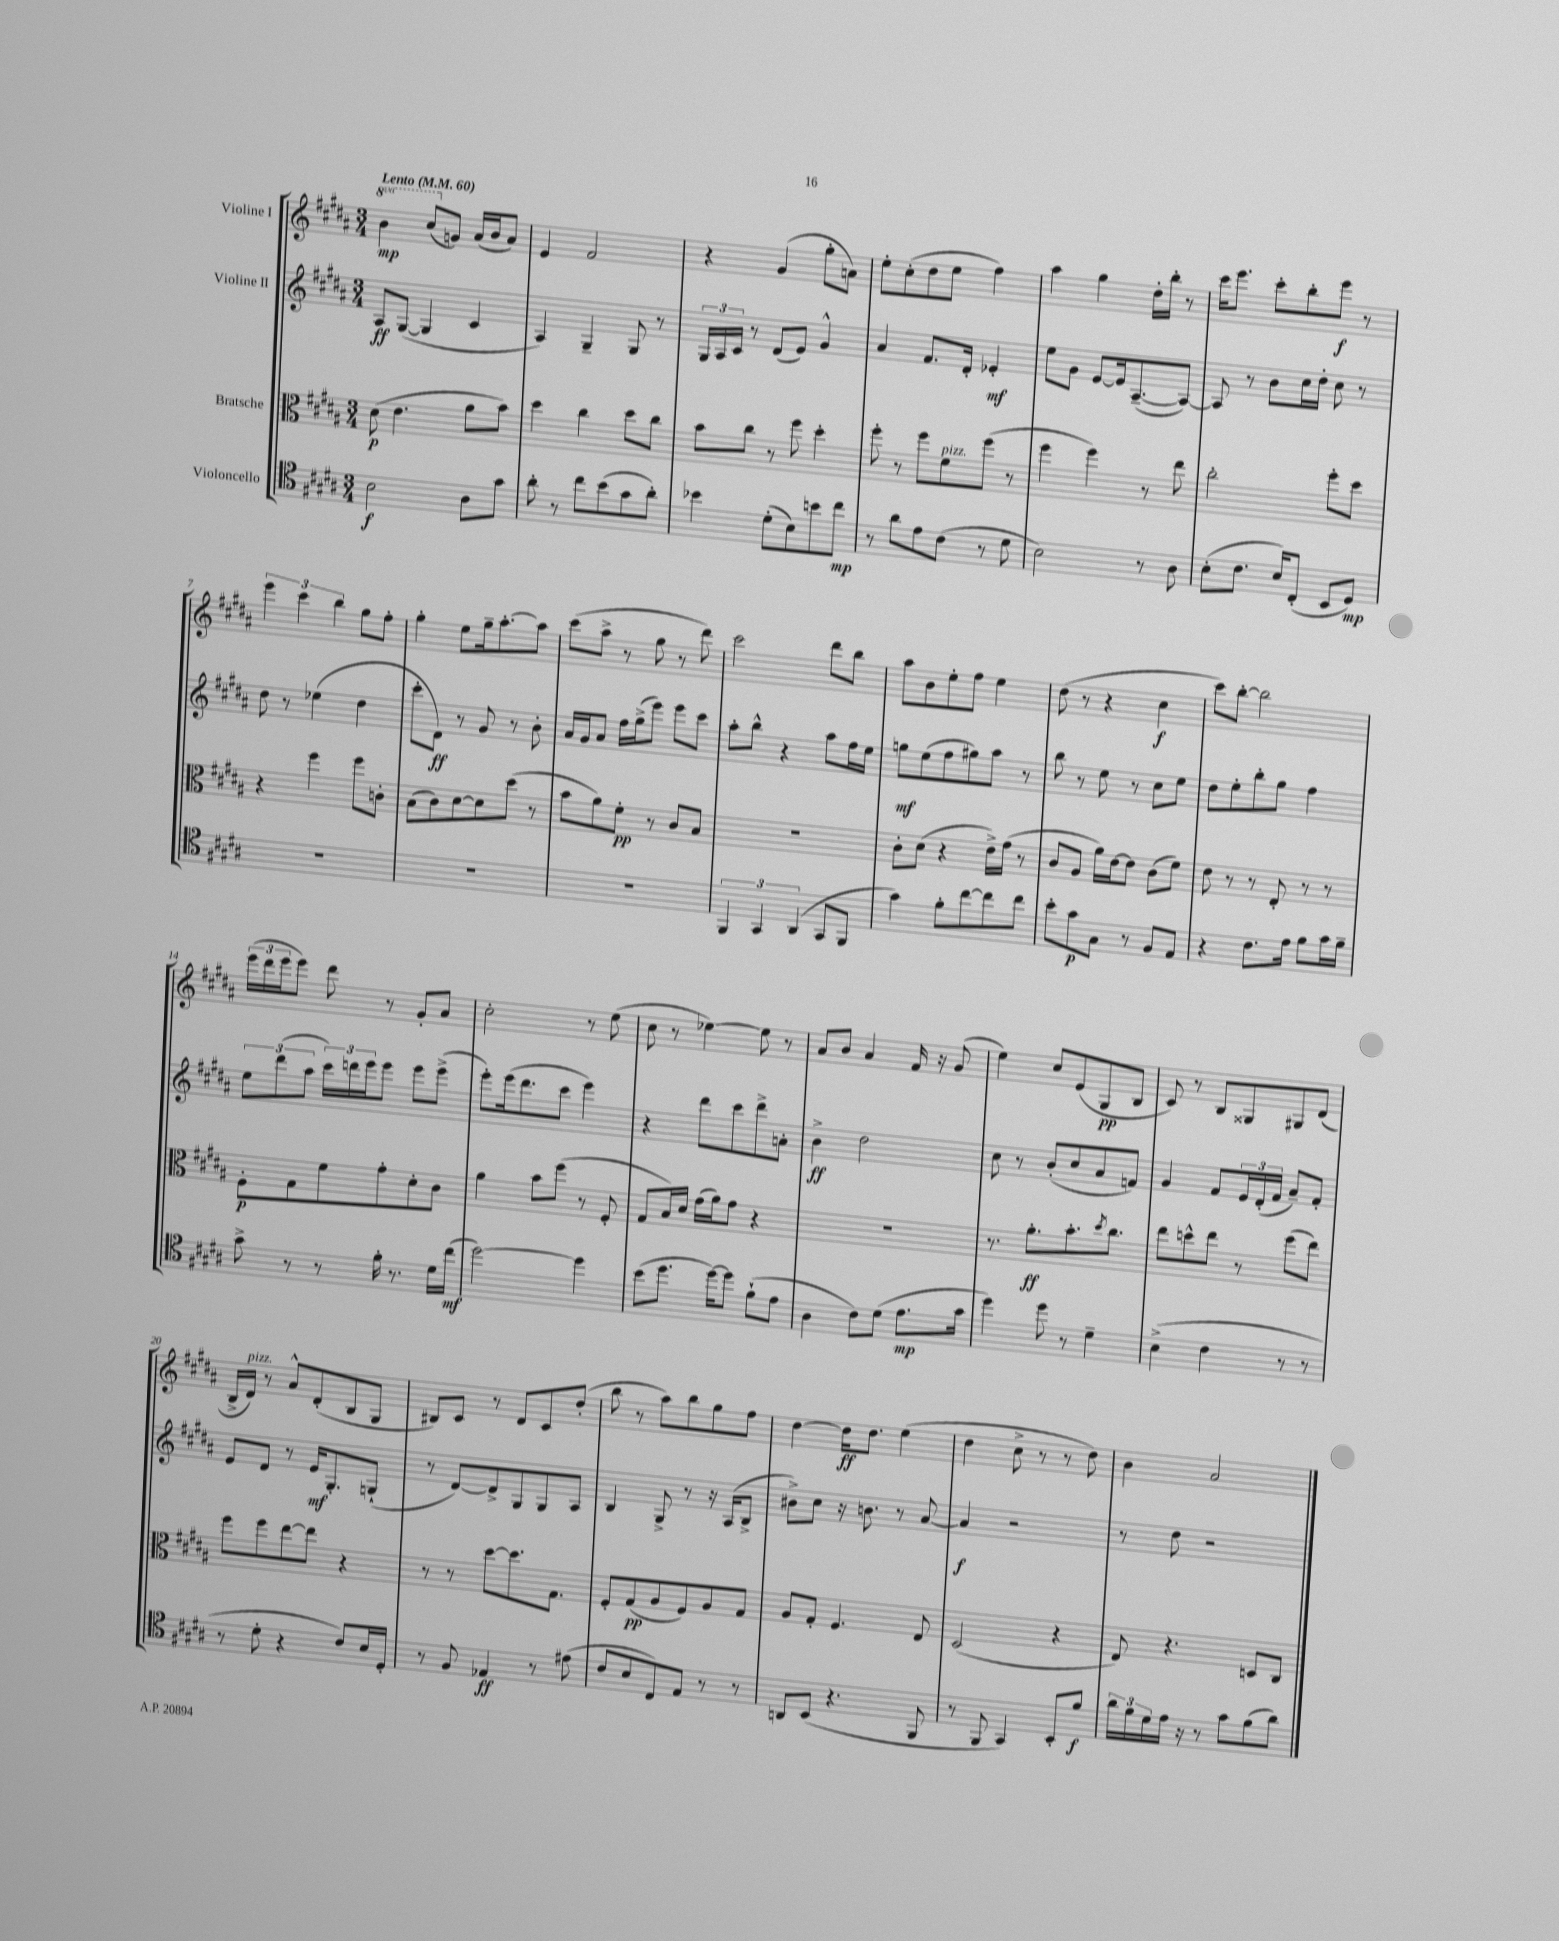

**kern	**kern	**kern	**kern
*staff4	*staff3	*staff2	*staff1
*clefC4	*clefC3	*clefG2	*clefG2
*k[f#c#g#d#a#]	*k[f#c#g#d#a#]	*k[f#c#g#d#a#]	*k[f#c#g#d#a#]
*M3/4	*M3/4	*M3/4	*M3/4
*MM60	*MM60	*MM60	*MM60
2B\	(8d#\	8A#/L	4bb\
.	4.e\	([8G#/J	.
.	.	4G#/]	(8ccc#/L
.	.	.	8g/J)
8A#\L	8a#\L	4c#/	(16a#/LL
.	.	.	16b/J
8g#\J	8b\J)	.	8a#/J)
=	=	=	=
8a#'\	4dd#\	4A#/)	4e/
8r	.	.	.
8cc#\L	4cc#\	4G#~/	2f#/
(8b\	.	.	.
8g#\	8dd#\L	8G#/	.
8a#'\J)	8cc#\J	8r	.
=	=	=	=
4b-\	8b\L	24G#/LL	4r
.	.	24A#/	.
.	.	24c#/JJ	.
.	8cc#\J	8r	.
(8d#'\L	8r	(8d#/L	(4g#/
8B\)	8ff#\	8e/J)	.
8b\	4dd#'\	4g#^^/	8gg#'\L
8cc#\J	.	.	8a\J)
=	=	=	=
8r	8ff#'\	4a#/	8ee'\L
8a#\L	8r	.	(8cc#'\
8e\	8ff#\L	8.f#/L	8dd#\
(8c#\J	8f#\	.	8ee\J
.	.	16d#'/Jk	.
8r	(8ff#\J	4e-'/	4ff#\)
8d#\	8r	.	.
=	=	=	=
2B\)	4ff#\	8ee\L	4aa#\
.	.	8g#\J	.
.	4ff#\)	[8e/L	4gg#\
.	.	16e/]k	.
.	.	([8.A#~/	.
8r	8r	.	16dd#'\LL
.	.	.	16bb'\JJ
8A#\	8ee\	8A#/_J)	8r
=	=	=	=
(8B'\L	2cc#'\	8A#/]	16ccc#\LK
.	.	.	8.eee\J
8.c#\J	.	8r	.
.	.	8b\L	8ccc#'\L
16B/LK)	.	.	.
(8C#'/J	.	16cc#\L	8bb'\
.	.	16dd#'\JJ	.
8BB/L	8ff#'\L	8cc#\	8eee\J
8D#/J)	8dd#\J	8r	8r
=	=	=	=
2.r	4r	8dd#\	6eee\
.	.	8r	.
.	.	.	6ccc#\
.	4ff#\	(4ee-\	.
.	.	.	6bb\
.	8ff#\L	4dd#\	8gg#\L
.	8c'\J	.	8ff#'\J
=	=	=	=
2.r	(8B\L	8ccc#'\L	4gg#'\
.	8c#\)	8d#\J)	.
.	[8d#\	8r	8ee\L
.	8d#\]	8g#/	16gg#~\k
.	.	.	[8.aa#'\
.	(8dd#\J	8r	.
.	8r	8b'\	8aa#\]J
=	=	=	=
2.r	8b\L	16a#/LL	(8ccc#\L
.	.	16g#/J	.
.	8a#\)	8a#/J	8aa#^\J
.	8f#'\J	16ff#\LL	8r
.	.	(16gg#^\J	.
.	8r	8eee\J)	8gg#\
.	8c#/L	8eee\L	8r
.	8B/J	8ccc#\J	8ddd#\)
=	=	=	=
6FF#/	2.r	8aa#'\L	2ccc#\
.	.	8bb^^\J	.
6GG#/	.	.	.
.	.	4r	.
(6AA#/	.	.	.
8GG#/L	.	8aa#\L	8ddd#\L
8FF#/J	.	16ff#\L	8bb\J
.	.	16ee\JJ	.
=	=	=	=
4g#\)	8c#'\L	8gg\L	8aa#\L
.	(8d#\J	(8ee\	8b\
8f#'\L	4r	8ff#\	8ee'\
[8cc#\	.	8gg#\)	8ff#\J
8cc#\]	16e^\LL)	8aa#\J	4ee\
.	(16g#\JJ	.	.
8cc#\J	8r	8r	.
=	=	=	=
8b'\L	8c#/L	8bb\	(8dd#\
8g#\	8A#/J	8r	8r
8G#\J	16a#\LL)	8ee\	4r
.	[16e\J	.	.
8r	8e\]J	8r	.
8F#/L	(8c#\L	8cc#\L	4cc#\
8E/J	8f#\J)	8ee\J	.
=	=	=	=
4r	8e\	8dd#\L	8ccc#\L)
.	8r	8ee'\	[8bb'\J
8.c#\L	8r	8bb'\	2bb\]
.	8E'/	8gg#\J	.
16e\Jk	.	.	.
8f#\L	8r	4ff#\	.
16g#\L	8r	.	.
16f#~\JJ	.	.	.
=	=	=	=
8g#^\	8F#'\L	12ee\L	(24eee\LL
.	.	.	24ddd#\
.	.	(12ddd#\	24eee\J
8r	8G#\	.	8eee\J)
.	.	12aa#\J	.
8r	8f#\	24ccc#\LL)	8ddd#\
.	.	24ddd\	.
.	.	24eee\J	.
16f#'\	8g#'\	8eee\J	8r
8.r	.	.	.
.	8d#'\	8eee\L	8g#'/L
16d#\LL	8c#\J	(8eee^\J	8a#/J
(16cc#\JJ	.	.	.
=	=	=	=
[2dd#\)	4a#\	8eee'\L)	2cc#'\
.	.	(16eee\k	.
.	.	8.ddd#\	.
.	8b\L	.	.
.	(8ff#\J	8ccc#\J	.
4dd#\]	8r	4eee\)	8r
.	8F#'/	.	(8ee\
=	=	=	=
(8b\L	8G#/L	4r	8cc#\
8.dd#\J	16B/L)	.	8r
.	16d#/JJ	.	.
.	(16g#\LL	8ddd#\L	[4ee-\)
[16dd#\LK)	16a#\J)	.	.
8dd#\]J	8g#\J	8ccc#\	.
(8f#`\L	4r	8ddd#^\	8ee-\]
8e\J	.	8a'\J	8r
=	=	=	=
4A#\	2.r	4b^\	8a#/L
.	.	.	8b/J
8c#\L)	.	2dd#\	4a#/
(8d#\J	.	.	.
8.e\L	.	.	16f#/
.	.	.	16r
.	.	.	(8g#/
16g#\Jk	.	.	.
=	=	=	=
4dd#\)	8.r	8cc#\	4ee\)
.	.	8r	.
.	8.a#'\L	.	.
8dd#\	.	(8b'/L	8cc#/L
8r	8.b'\	8cc#/	(8e/
4d#~\	.	8a#/	8G#/
.	8qdd#/	.	.
.	8.cc#\J	.	.
.	.	8f/J)	8B/J
=	=	=	=
(4B^\	8ee\L	4g#/	8c#/)
.	8dd^^\	.	8r
4c#\	8ee\J	8f#/L	8B/L
.	8r	24e/L	8G##/
.	.	(24d#'/	.
.	.	24f#/JJ	.
8r	(8ff#\L	8a#~/L)	8G#/
8r	8ee\J)	8f#'/J	(8d#/J
=	=	=	=
8r	8ff#\L	8e/L	16B^/LL
.	.	.	16d#/JJ)
8d#'\	8ff#\	8d#/J	8r
4r	[8ee\	8r	8a#^^/L
.	8ee\]J	16e/LK	(8d#'/
.	.	8.G#'/	.
8c#/L)	4r	.	8B/
16B/L	.	(8G`/J	8G#/J
16D#'/JJ	.	.	.
=	=	=	=
8r	8r	8r	8B#/L)
8F#/	8r	[8d#/L)	8c#/J
4E-/	[8dd#\L	8d#^/]	8r
.	8.dd#\]	8G#/	8d#/L
8r	.	8G#/	8c#/
.	8.G#\J	.	.
(8e#\	.	8A#/J	(8dd#'/J
=	=	=	=
8c#/L	8F#'/L	4B/	8bb\
8B/	(8G#/	.	8r
8C#/)	8A#/	8G#^/	8aa#\L)
8E/J	8F#/)	8r	8bb\
8r	8A#/	16r	8gg#\
.	.	(16A#/LK	.
8r	8G#/J	8B^/J	8ff#\J
=	=	=	=
8AA/L	8A#/L	8b#^\L)	[4dd#\
(8BB/J	8G#'/J	8cc#\J	.
4.r	4.F#/	16r	16dd#\]LK
.	.	8.b\	8.dd#\J
.	.	8r	(4ee\
8FF#/	8E/	[8a#/	.
=	=	=	=
8r	(2D#/	4a#/]	4dd#\
8FF#/	.	.	.
4GG#/)	.	2r	8cc#^\
.	.	.	8r
8BB'/L	4r	.	8r
8f#/J	.	.	8dd#\)
=	=	=	=
24a#\LL	8E/)	8r	4b\
24f#\	.	.	.
24d#\	.	.	.
16e\JJ	4.r	8dd#\	.
16r	.	.	.
8r	.	2r	2a#/
8g#\L	.	.	.
(8f#\	8D/L	.	.
8a#\J)	8C#/J	.	.
==	==	==	==
*-	*-	*-	*-
